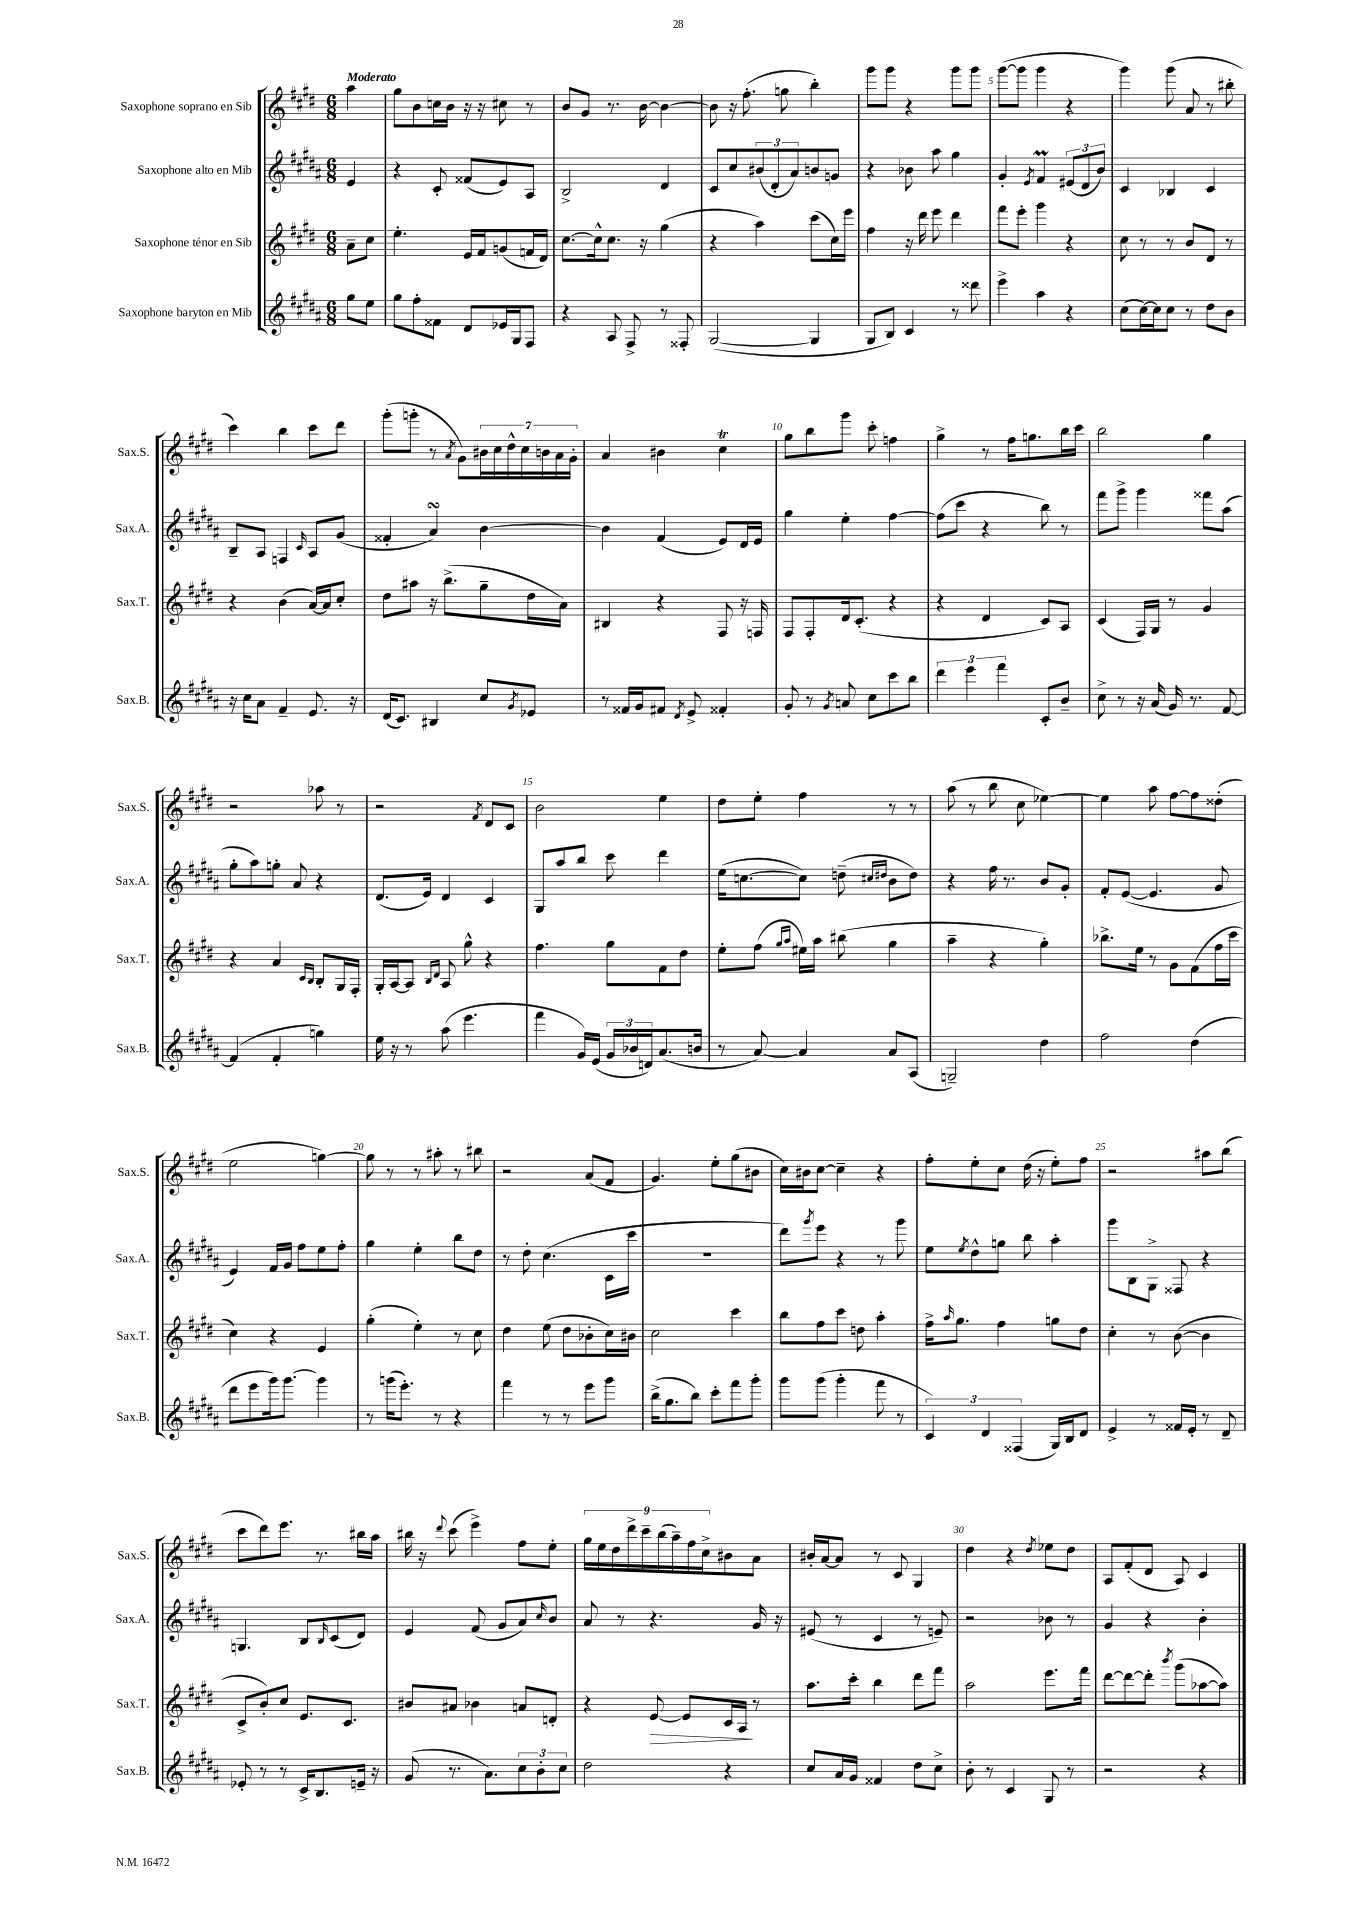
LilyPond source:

<<
\new StaffGroup <<
\new Staff = "s0" \with { instrumentName = "Saxophone soprano en Sib" shortInstrumentName = "Sax.S." } {
    \clef treble \key e \major \numericTimeSignature \time 6/8 \partial 4 \tempo "Moderato"
    a''4 |
    gis''8 b'8 c''16 b'16 r16 r16 cis''8 r8 |
    b'8 gis'8 r8. b'16~ b'4~ |
    b'8 r16 fis''8.-.( g''8 b''4-.) |
    gis'''8 gis'''8 r4 gis'''8 gis'''8 |
    gis'''8~( gis'''8 gis'''4 r4 |
    gis'''4) gis'''8( a'8 r8 bis''8-. |
    cis'''4) b''4 cis'''8 dis'''8 |
    gis'''8-.( g'''8-. r8 \acciaccatura { a'8 } gis'8) \tuplet 7/4 { bis'16 cis''16 dis''16-^ cis''16 b'16 a'16 gis'16-. } |
    a'4 bis'4 cis''4\trill |
    gis''8 b''8 gis'''8 cis'''8-. f''4 |
    gis''4-> r8 fis''16 g''8. b''16 cis'''16 |
    b''2 gis''4 |
    r2 aes''8 r8 |
    r2 \acciaccatura { fis'8 } dis'8 cis'8 |
    b'2 e''4 |
    dis''8 e''8-. fis''4 r8 r8 |
    a''8( r8 b''8 cis''8 ees''4~) |
    ees''4 a''8 fis''8~ fis''8 disis''8-.( |
    e''2 g''4~) |
    g''8 r8 r8 ais''8-. r8 bis''8 |
    r2 a'8( fis'8 |
    gis'4.) e''8-. gis''8( bis'8 |
    cis''16) bis'16 cis''8~ cis''4-- r4 |
    fis''8-. e''8-. cis''8 dis''16( r16 e''8-.) fis''8 |
    r2 ais''8 b''8( |
    cis'''8 dis'''8) e'''8. r8. bis''16 a''16 |
    bis''16 r16 \appoggiatura { dis'''8 } cis'''8( e'''4->) fis''8 e''8-. |
    \tuplet 9/8 { gis''16 e''16 dis''16 dis'''16-> cis'''16-- b''16( a''16--) fis''16 cis''16-> } bis'8 a'8 |
    bis'16-. a'16~ a'8 r8 cis'8 gis4 |
    dis''4 r4 \acciaccatura { dis''8 } ees''8 dis''8 |
    a8 fis'8-.( dis'8 a8) cis'4 \bar "|." |
}
\new Staff = "s1" \with { instrumentName = "Saxophone alto en Mib" shortInstrumentName = "Sax.A." } {
    \clef treble \key b \major \numericTimeSignature \time 6/8 \partial 4
    e'4 |
    r4 cis'8-. fisis'8( e'8) ais8 |
    b2-> dis'4 |
    cis'8 cis''8 \tuplet 3/2 { bis'8( dis'8-. ais'8) } b'8 g'8 |
    r4 bes'8 ais''8 gis''4 |
    gis'4-. \acciaccatura { e'8 } fis'4\prall \tuplet 3/2 { eis'8( dis'8 b'8) } |
    cis'4 bes4 cis'4 |
    b8-- ais8 f4 \grace { cis'16 } ais8 gis'8( |
    fisis'4-. ais'4\turn) b'4~ |
    b'4 fis'4( e'8) dis'16 e'16 |
    gis''4 e''4-. fis''4~ |
    fis''8( cis'''8 r4 b''8) r8 |
    fis'''8 gis'''8-> gis'''4 fisis'''8 ais''8( |
    gis''8-. ais''8) g''8-. ais'8 r4 |
    dis'8.( e'16) dis'4 cis'4 |
    gis8 ais''8 b''8 cis'''8 dis'''4 |
    e''16( c''8.~ c''8) d''8--( \grace { cis''16 dis''16 } b'8 dis''8) |
    r4 fis''16 r8. b'8 gis'8-. |
    fis'8-. e'8~( e'4. gis'8 |
    e'4) fis'16 gis'16 fis''8 e''8 fis''8-. |
    gis''4 e''4-. b''8 dis''8 |
    r8 dis''8-. cis''4.( cis'16 cis'''16 |
    R2. |
    dis'''8) \acciaccatura { gis'''8 } e'''8 r4 r8 gis'''8 |
    e''8 \acciaccatura { e''8 } dis''8-^ g''8 b''8 ais''4-. |
    gis'''8 b8 gis8-> fisis8 r4 |
    g4. b8 \grace { b16 } cis'8( dis'8) |
    e'4 fis'8( gis'8 ais'8) \grace { cis''16 } b'8 |
    ais'8 r8 r4. gis'16 r16 |
    eis'8( r8 cis'4 r8 e'8--) |
    r2 bes'8 r8 |
    gis'4 r4 b'4-. \bar "|." |
}
\new Staff = "s2" \with { instrumentName = "Saxophone ténor en Sib" shortInstrumentName = "Sax.T." } {
    \clef treble \key e \major \numericTimeSignature \time 6/8 \partial 4
    a'8-- cis''8 |
    e''4.-. e'16 fis'16 g'8( f'16 dis'16) |
    cis''8.~ cis''16-^ cis''8. r16 gis''4( |
    r4 a''4) cis'''8( cis''16) e'''16 |
    fis''4 r16 dis'''16 e'''8 dis'''4 |
    fis'''8 e'''8-. gis'''4 r4 |
    cis''8 r8 r8 b'8 dis'8 r8 |
    r4 b'4( a'16~) a'16 cis''8-. |
    dis''8 ais''8 r16 b''8.->( gis''8-- dis''16 a'16) |
    bis4 r4 fis8 r16 f16 |
    fis8 fis8-. dis'16 cis'8.-.( r4 |
    r4 dis'4 cis'8) a8 |
    cis'4( fis16) gis16 r8 gis'4 |
    r4 a'4 \grace { cis'16 b16 } b8-. gis16 fis16-. |
    gis16-. a16~ a8 \grace { b16 dis'16 } a8 gis''8-^ r4 |
    fis''4. gis''8 fis'8 dis''8 |
    e''8-. fis''8( \grace { gis''16 a''16 } eis''16) a''16 bis''8( gis''4 |
    a''4-- r4 gis''4-.) |
    bes''8.-> e''16 r8 gis'8 fis'8( fis''16 cis'''16 |
    cis''4) r4 e'4 |
    gis''4-.( e''4-.) r8 cis''8 |
    dis''4 e''8( dis''8 bes'8-. cis''16) bis'16 |
    cis''2 cis'''4 |
    b''8 fis''8 cis'''8 d''8 a''4-. |
    fis''16-> \grace { a''16 } gis''8. fis''4 g''8 dis''8 |
    cis''4-. r8 b'8~( b'4 |
    cis'8-> b'8-.) cis''8 e'8. cis'8. |
    bis'8 ais'8 bes'4 a'8 d'8-. |
    r4 e'8~\> e'8 cis'16 a16\! r8 |
    a''8. cis'''16-. b''4 dis'''8 fis'''8 |
    a''2 e'''8. fis'''16 |
    dis'''8~ dis'''8~ dis'''8-. \acciaccatura { b'''8 } gis'''8( aes''8~ aes''8) \bar "|." |
}
\new Staff = "s3" \with { instrumentName = "Saxophone baryton en Mib" shortInstrumentName = "Sax.B." } {
    \clef treble \key b \major \numericTimeSignature \time 6/8 \partial 4
    gis''8 e''8 |
    gis''8 fis''8-. fisis'8 dis'8 ees'16 gis16 fis8 |
    r4 ais8 fis8-> r8 fisis8-. |
    gis2~( gis4 |
    gis8 b8) cis'4 r8 disis'''8 |
    e'''4-> ais''4 r4 |
    cis''8( cis''16~) cis''16 cis''8 r8 dis''8 b'8 |
    r16 cis''16 ais'8 fis'4-- e'8. r16 |
    dis'16( cis'8.) bis4 cis''8 \acciaccatura { gis'8 } ees'8 |
    r8 fisis'16 gis'16 fis'8 \acciaccatura { dis'8 } e'8-> fisis'4-. |
    gis'8-. r8 \acciaccatura { gis'8 } a'8 cis''8 cis'''8 b''8 |
    \tuplet 3/2 { dis'''4 e'''4 fis'''4 } cis'8-. b'8-- |
    cis''8-> r8 r16 ais'16( gis'16) r8. fis'8~ |
    fis'4( fis'4-. g''4) |
    e''16 r16 r8 ais''8( e'''4. |
    fis'''4 gis'16) e'16( \tuplet 3/2 { gis'16 bes'16 d'16) } ais'8.( b'16 |
    r8 ais'8~) ais'4 ais'8 ais8( |
    g2--) dis''4 |
    fis''2 dis''4( |
    dis'''8 e'''8 gis'''16) gis'''8.~ gis'''4 |
    r8 g'''16( e'''8.-.) r8 r4 |
    fis'''4 r8 r8 e'''8 gis'''8 |
    b''16->( gis''8. b''8) cis'''8-. fis'''8 gis'''8-. |
    gis'''8 gis'''8( gis'''4-. fis'''8 r8 |
    \tuplet 3/2 { cis'4) dis'4 fisis4( } gis16) b16 dis'8 |
    e'4-> r8 fisis'16 e'16-. r8 dis'8-- |
    ees'8-. r8 r8 cis'16-> b8. e'16-- r16 |
    gis'8( r8. ais'8.) \tuplet 3/2 { cis''8 b'8-. cis''8 } |
    dis''2 r4 |
    cis''8 ais'16 gis'16 fisis'4 dis''8 cis''8-> |
    b'8-. r8 cis'4 gis8 r8 |
    r2 r4 \bar "|." |
}
>>
>>
\layout { \context { \Score \override BarNumber.break-visibility = ##(#f #t #t) barNumberVisibility = #(every-nth-bar-number-visible 5) } }
